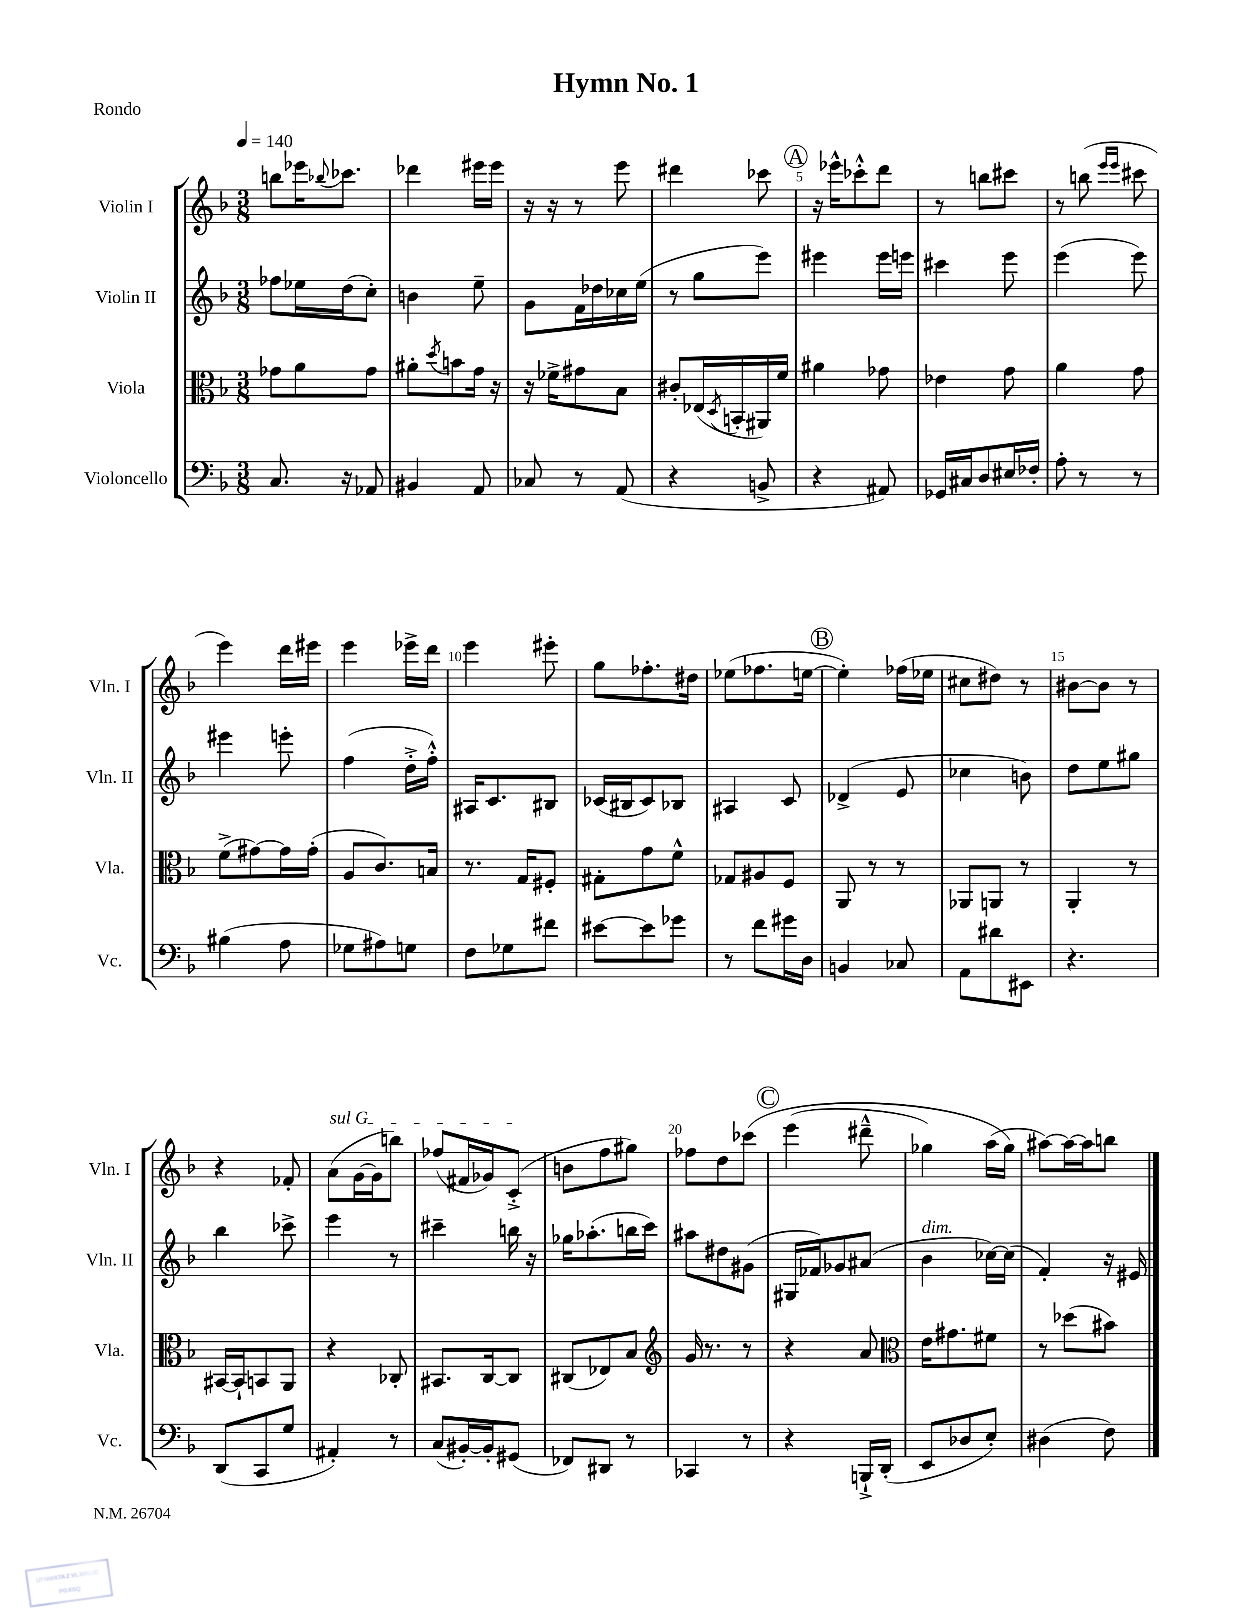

**kern	**kern	**kern	**kern
*staff4	*staff3	*staff2	*staff1
*clefF4	*clefC3	*clefG2	*clefG2
*k[b-]	*k[b-]	*k[b-]	*k[b-]
*M3/8	*M3/8	*M3/8	*M3/8
*MM140	*MM140	*MM140	*MM140
8.C	8g-	8ff-	8bb
.	8a	16ee-	16eee-
.	.	.	8qqbb-
16r	.	(16dd	8.ccc-
8AA-	8g-	8cc')	.
=	=	=	=
4BB#	8a#'	4b	4ddd-
.	8qdd	.	.
.	8b	.	.
8AA	16g	8ee~	16eee#
.	16r	.	16eee#
=	=	=	=
8C-	16r	8g	16r
.	16f-^	.	16r
8r	8g#	16f	8r
.	.	16dd-	.
(8AA	8B-	16cc-	8eee
.	.	(16ee	.
=	=	=	=
4r	8c#'	8r	4ddd#
.	(16E-	8gg	.
.	8qD	.	.
.	16BB'	.	.
8BB^	16AA#)	8eee)	8ccc-
.	16f	.	.
=	=	=	=
4r	4a#	4eee#	16r
.	.	.	16eee-^^
.	.	.	8ccc-'^^
8AA#)	8g-	16eee#	8ddd
.	.	16eee	.
=	=	=	=
16GG-	4e-	4ccc#	8r
16C#	.	.	.
8D	.	.	8bb
16E#	8g	8eee	8ccc#
16F-'	.	.	.
=	=	=	=
8A'	4a	(4eee	8r
8r	.	.	(8bb
.	.	.	16qqeee
.	.	.	16qqeee
8r	8g	8eee)	8ccc#
=	=	=	=
(4B#	(8f^	4eee#	4eee)
.	[8g#)	.	.
8A	16g#]	8eee'	16ddd
.	(16g#'	.	16eee#
=	=	=	=
8G-	8A	(4ff	4eee
8A#)	8.c)	.	.
8G	.	16dd'^	16eee-^
.	16B	16ff'^^)	16ddd
=	=	=	=
8F	8.r	16A#	4eee
.	.	8.c	.
8G-	.	.	.
.	16G	.	.
8f#	8F#'	8B#	8eee#'
=	=	=	=
[8e#	8G#'	(16c-	8gg
.	.	16B#	.
8e#]	8g	8c-)	8.ff-'
8g-	8f^^	8B-	.
.	.	.	16dd#
=	=	=	=
8r	8G-	4A#	(8ee-
8f	8A#	.	8.ff-
16g#	8F	8c	.
16D	.	.	[16ee
=	=	=	=
4BB	8AA	(4d-^	4ee'])
.	8r	.	.
8C-	8r	8e	(16ff-
.	.	.	16ee-
=	=	=	=
8AA	8AA-	4cc-	8cc#
8d#	8AA	.	8dd#)
8EE#	8r	8b)	8r
=	=	=	=
4.r	4AA'	8dd	[8b#
.	.	8ee	8b#]
.	8r	8gg#	8r
=	=	=	=
(8DD	[16BB#	4bb-	4r
.	16BB#`]	.	.
8CC	8BB	.	.
8G	8AA	8ccc-^	8f-'
=	=	=	=
4AA#')	4r	4eee	(8a
.	.	.	[16g
.	.	.	16g]
8r	8C-'	8r	8bb)
=	=	=	=
(8C	8.BB#	4ccc#~	(8ff-
[16BB#')	.	.	16f#
16BB#']	[16C	.	16g-)
(8GG#	8C]	16bb	(8c'^
.	.	16r	.
=	=	=	=
8FF-)	(8C#	16gg-	8b
.	.	(8.aa-'	.
8DD#	8E-)	.	8ff
8r	8B-	16bb	8gg#)
.	.	16ccc)	.
=	=	=	=
*	*clefG2	*	*
4CC-	16g	8aa#	8ff-
.	8.r	.	.
.	.	8dd#	8dd
8r	8r	(8g#	&(8ccc-
=	=	=	=
4r	4r	16G#	(4eee
.	.	16f-)	.
.	.	8g-	.
16BBB`^	8a	(8a#	8ddd#~^^
(16DD'	.	.	.
=	=	=	=
*	*clefC3	*	*
8EE	16e	4b-	4gg-)
.	8.g#	.	.
8D-	.	.	.
8E')	8f#	[16cc-)	(16aa
.	.	(16cc-]	16gg-&)
=	=	=	=
(4D#	8r	4f')	[8aa#)
.	(8dd-	.	16aa#_
.	.	.	16aa#]
8F)	8b#)	16r	8bb
.	.	16e#	.
==	==	==	==
*-	*-	*-	*-
